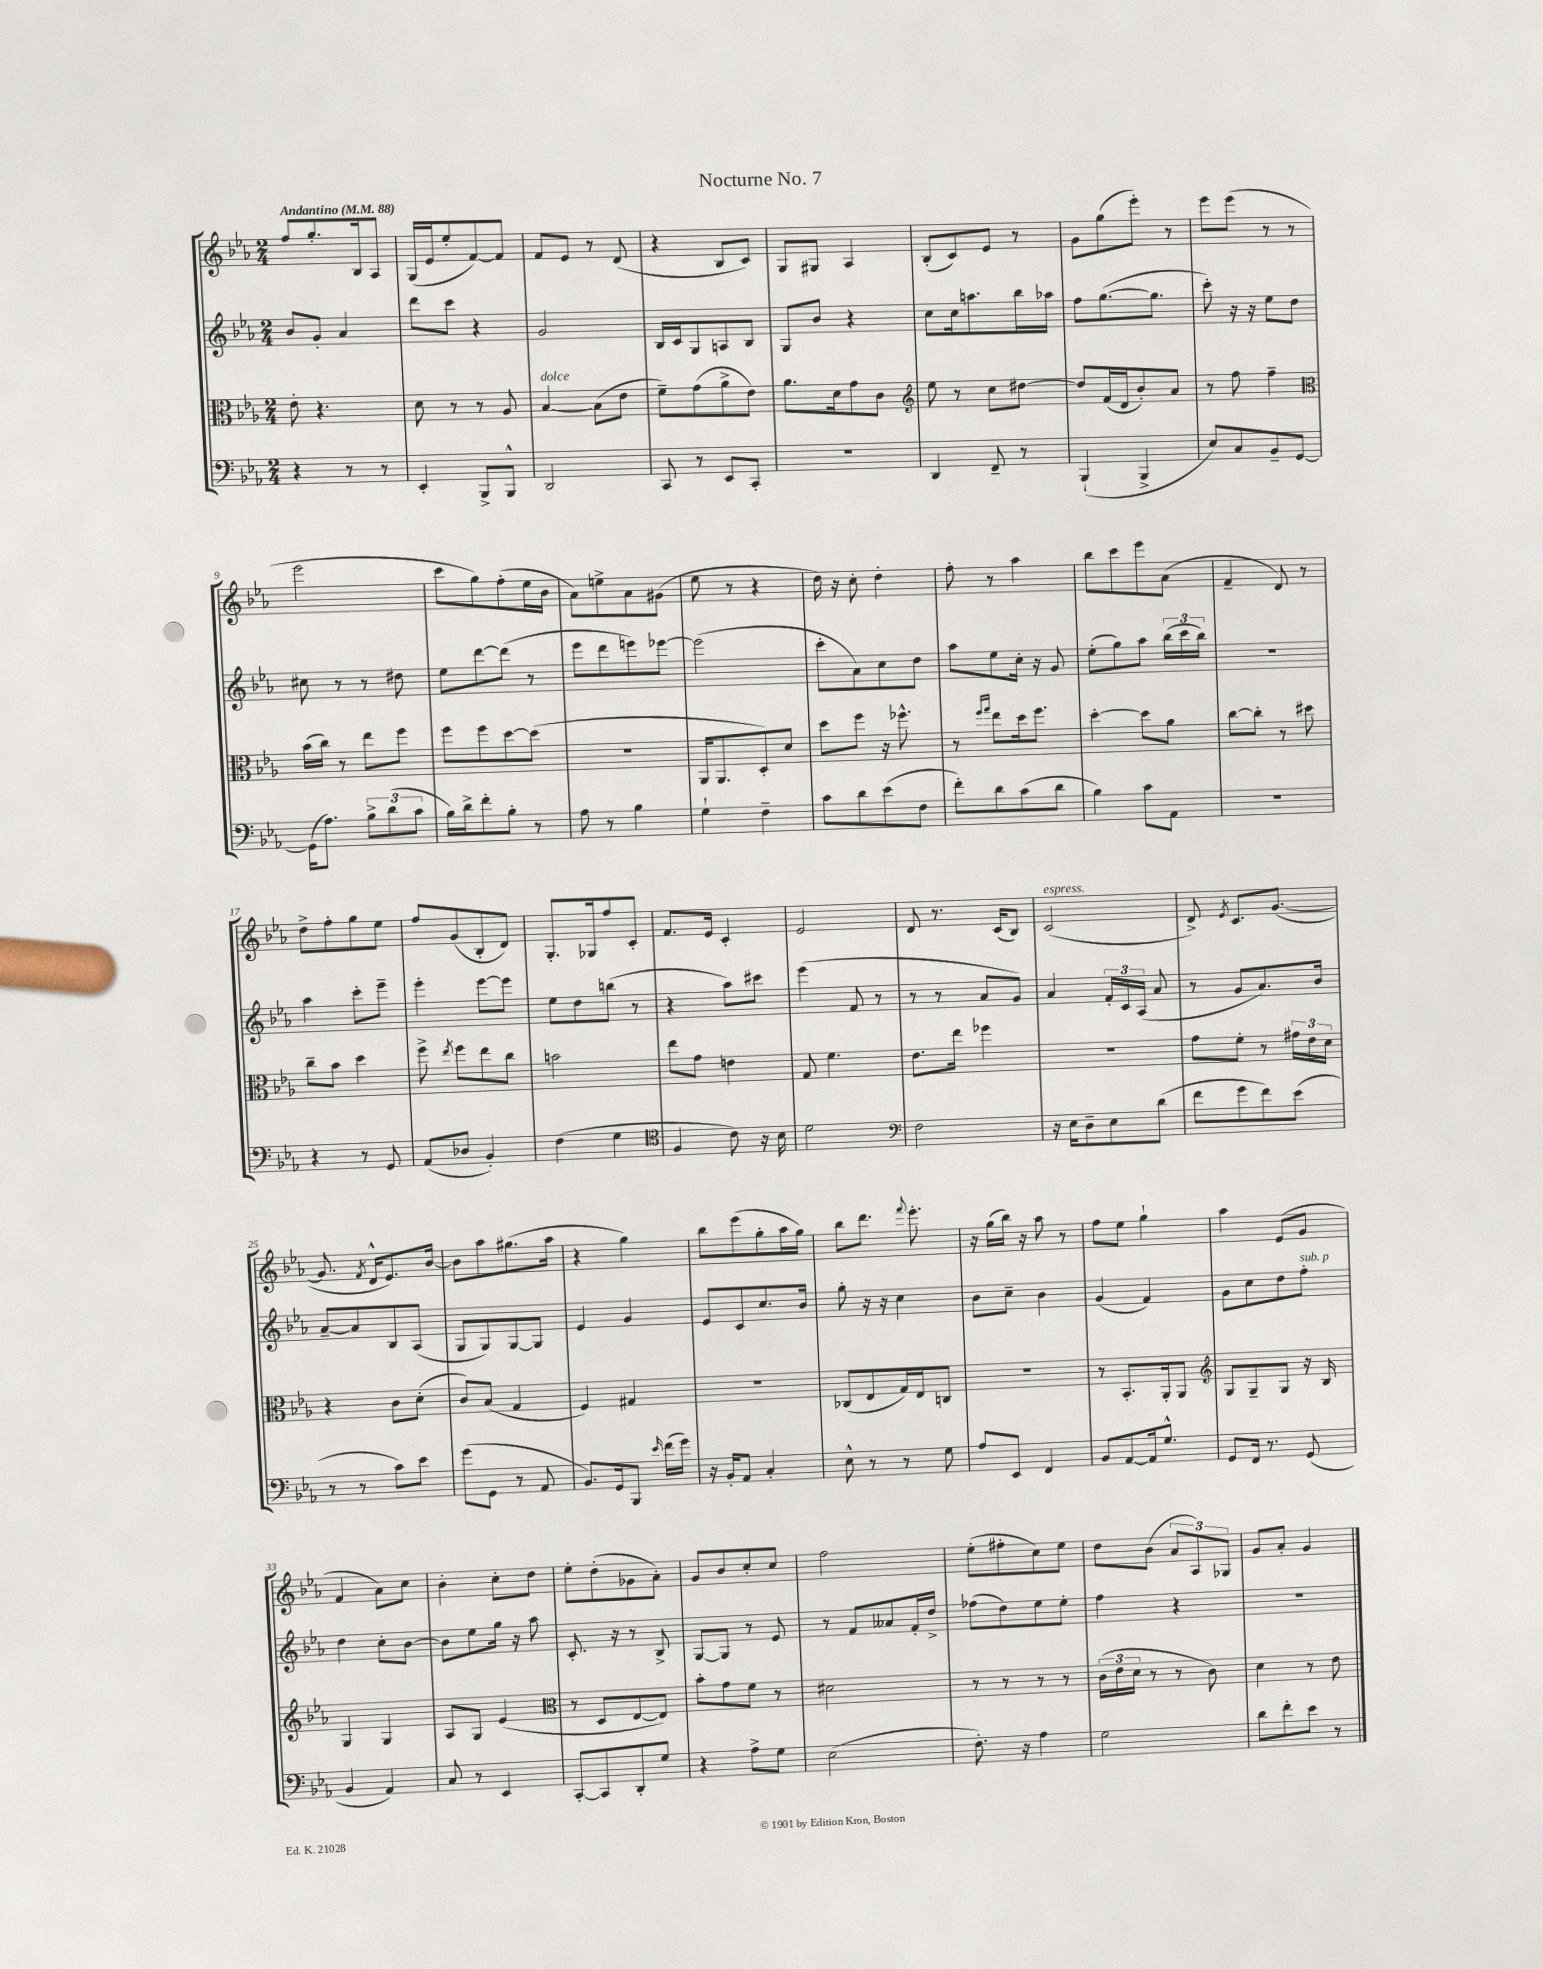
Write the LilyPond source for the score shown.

\header { title = "Nocturne No. 7" }
<<
\new StaffGroup <<
\new Staff = "s0" {
    \clef treble \key ees \major \numericTimeSignature \time 2/4 \tempo "Andantino" 4 = 88
    \autoBeamOff f''8[ g''8.-. bes16 aes8] |
    g16[( ees'16 ees''8-. f'8~) f'8] |
    f'8[ ees'8] r8 d'8( |
    r4 bes8[ c'8]) |
    g8[ gis8] aes4 |
    bes8[-.( c'8) ees'8] r8 |
    g'8[ g''8( ees'''8]-.) r8 |
    ees'''8[ ees'''8]( r8 r8 |
    ees'''2 |
    c'''8[ g''8) f''8-.( ees''16 bes'16] |
    aes'8[) e''8-> aes'8 gis'8]( |
    ees''8 r8 r4 |
    d''16) r16 c''8-. d''4-. |
    f''8-. r8 aes''4 |
    bes''8[ c'''8 ees'''8 aes'8]( |
    f'4-- d'8) r8 |
    d''8[-> f''8-. g''8 ees''8] |
    f''8[ g'8( bes8-. d'8]) |
    g8.[-. ges16 f''8 c'8]-. |
    f'8.[ ees'16] c'4-. |
    ees'2 |
    d'8 r8. c'16[( bes8]) |
    c'2^\markup { \italic "espress." }( |
    d'8->) \acciaccatura { ees'8 } c'8.[ g'8.]~( |
    g'8. \acciaccatura { f'8 } d'16[-^ ees'8.) bes'16]~ |
    bes'8[ aes''8 gis''8.( aes''16] |
    r4 g''4) |
    bes''8[ ees'''8( g''8-. aes''16 g''16]) |
    bes''8[ d'''8.] \appoggiatura { f'''8 } ees'''8.-. |
    r16 g''16[( bes''16]) r16 aes''8 r8 |
    f''8[ ees''8] g''4-! |
    aes''4 ees'8[( g'8] |
    f'4 aes'8[) c''8] |
    bes'4-. c''8[-. d''8] |
    ees''8[-. d''8-.( ges'8 aes'8]-.) |
    g'8[ bes'8 c''8-. c''8] |
    f''2 |
    ees''8[-.( fis''8-. c''8) ees''8] |
    d''8[ bes'8]( \tuplet 3/2 { aes'8[ aes8) ges8] } |
    g'8[ aes'8]-. g'4 \bar "|." |
}
\new Staff = "s1" {
    \clef treble \key ees \major \numericTimeSignature \time 2/4
    \autoBeamOff bes'8[ g'8]-. aes'4 |
    d'''8[ c'''8] r4 |
    g'2 |
    bes16[ c'16 g8 a8 bes8] |
    g8[ bes'8] r4 |
    c''8[ c''16 a''8. bes''16 aes''16] |
    f''8[ g''8.~( g''8.] |
    c'''8-.) r16 r16 ees''8[ d''8] |
    cis''8 r8 r8 dis''8 |
    ees''8[ d'''8~ d'''8]( r8 |
    ees'''8[ d'''8 e'''8) ees'''8]~ |
    ees'''2( |
    c'''8[-. aes'8) c''8 d''8] |
    aes''8[ ees''8 c''16]-. r16 g'8 |
    ees''8[-.( g''8) aes''8] \tuplet 3/2 { bes''16[( c'''16 bes''16]) } |
    R2 |
    aes''4 c'''8[-. ees'''8]-- |
    ees'''4-. ees'''8[~ ees'''8] |
    ees''8[ d''8 b''8]( r8 |
    r4 aes''8[) cis'''8] |
    ees'''4( f'8 r8 |
    r8 r8 aes'8[ g'8]) |
    aes'4 \tuplet 3/2 { f'16[-. c'16 aes16]( } aes'8 |
    r8 g'8[ aes'8.) bes'16] |
    aes'8[~-- aes'8 bes8 aes8]( |
    g8[ g8) g8~ g8] |
    ees'4 g'4 |
    ees'8[ c'8 c''8. bes'16] |
    g''8-. r16 r16 c''4 |
    bes'8[ c''8]-- bes'4 |
    g'4( f'4) |
    g'8[ c''8 d''8 f''8]-.^\markup { \italic "sub. p" } |
    d''4 c''8[-. bes'8]~ |
    bes'8[ ees''8 g''16] r16 aes''8 |
    c'8.-. r16 r8 bes8-> |
    g8[~ g8] r8 ees'8 |
    r8 f'8[ aeses'8 f'16-. d''16]-> |
    fes''8[( d''8) ees''8 ees''8]-. |
    f''4 r4 |
    R2 \bar "|." |
}
\new Staff = "s2" {
    \clef alto \key ees \major \numericTimeSignature \time 2/4
    \autoBeamOff ees'8-. r4. |
    d'8 r8 r8 aes8 |
    bes4~^\markup { \italic "dolce" } bes8[( ees'8] |
    f'8[--) g'8( aes'8-> ees'8]) |
    aes'8.[ d'16 g'8 c'8] |
    \clef treble ees''8 r8 c''8[ dis''8]~ |
    dis''8[ f'16( d'16 bes'8-.) aes'8] |
    r8 f''8 f''4-- |
    \clef alto bes'16[( c''16]) r8 ees''8[ f''8] |
    f''8[ f''8 d''8~ d''8]( |
    R2 |
    aes,16[ aes,8. d8-.) d'8] |
    d''8[ f''8] r16 fes''8.-^ |
    r8 \grace { f''16[ g''16] } ees''8[ d''16 f''8.] |
    d''4~-. d''8[ aes'8] |
    c''8[~ c''8]-. r8 dis''8 |
    c''8[-- bes'8] d''4 |
    f''8-> \acciaccatura { ees''8 } f''8[ ees''8 c''8] |
    b'2 |
    ees''8[ g'8] e'4 |
    g8 f'4. |
    ees'8.[ ees''16] fes''4 |
    r2 |
    g'8[ f'8]-. r8 \tuplet 3/2 { gis'16[ ees'16 d'16] } |
    r4 c'8[ d'8]-.( |
    c'8[) bes8]( g4 |
    f4) gis4 |
    R2 |
    ces8[( ees8 g16) ees16 c8] |
    R2 |
    r8 bes,8.[-. aes,16-. aes,8] |
    \clef treble g8[ g8-- g8] r16 bes16 |
    g4 g4 |
    aes8[ g8] ees'4( |
    \clef alto r8 d8[ ees8~ ees8]) |
    bes'8[-. g'8 f'8] r8 |
    dis'2 |
    r8 r8 r8 r8 |
    \tuplet 3/2 { c'16[( ees'16 d'16] } r8 r8 c'8) |
    d'4 r8 ees'8 \bar "|." |
}
\new Staff = "s3" {
    \clef bass \key ees \major \numericTimeSignature \time 2/4
    \autoBeamOff r4 r8 r8 |
    ees,4-. bes,,8[-> bes,,8]-^ |
    d,2 |
    c,8 r8 ees,8[ c,8]-. |
    r2 |
    d,4 f,8-- r8 |
    bes,,4-!( bes,,4-> |
    ees8[) c8 bes,8-- g,8]~ |
    g,16[( aes8.]) \tuplet 3/2 { bes8[-> d'8( c'8] } |
    bes16[) d'16-> f'8-. bes8]-. r8 |
    aes8 r8 bes4 |
    g4-! f4-- |
    c'8[ d'8 ees'8( f8] |
    f'8[-.) d'8 c'8( d'8] |
    bes4) c'8[ aes,8] |
    r2 |
    r4 r8 g,8 |
    aes,8[( des8] bes,4-.) |
    f4( g4 |
    \clef tenor f4 c'8) r16 bes16 |
    d'2 |
    \clef bass f2 |
    r16 ees16[ d8-- ees8 d'8]( |
    f'8[ g'8 f'8) ees'8]( |
    r8 r8 c'8[) ees'8] |
    g'8[( g,8] r8 aes,8 |
    bes,8.[) g,16 bes,,8] \grace { ees'16 } f'16[( g'16]) |
    r16 bes,16[-. aes,8] c4-. |
    ees8-^ r8 r8 g8 |
    aes8[ ees,8] f,4 |
    bes,8[ aes,8~ aes,16 g8.]-^ |
    g,8[ f,16] r8. g,8( |
    bes,4 aes,4) |
    c8 r8 ees,4 |
    c,8[~-. c,8 d,8-. g8] |
    r4 aes8[-> g8] |
    ees2( |
    f8.-.) r16 aes4 |
    g2 |
    d'8[ f'8-. ees'8] r8 \bar "|." |
}
>>
>>
